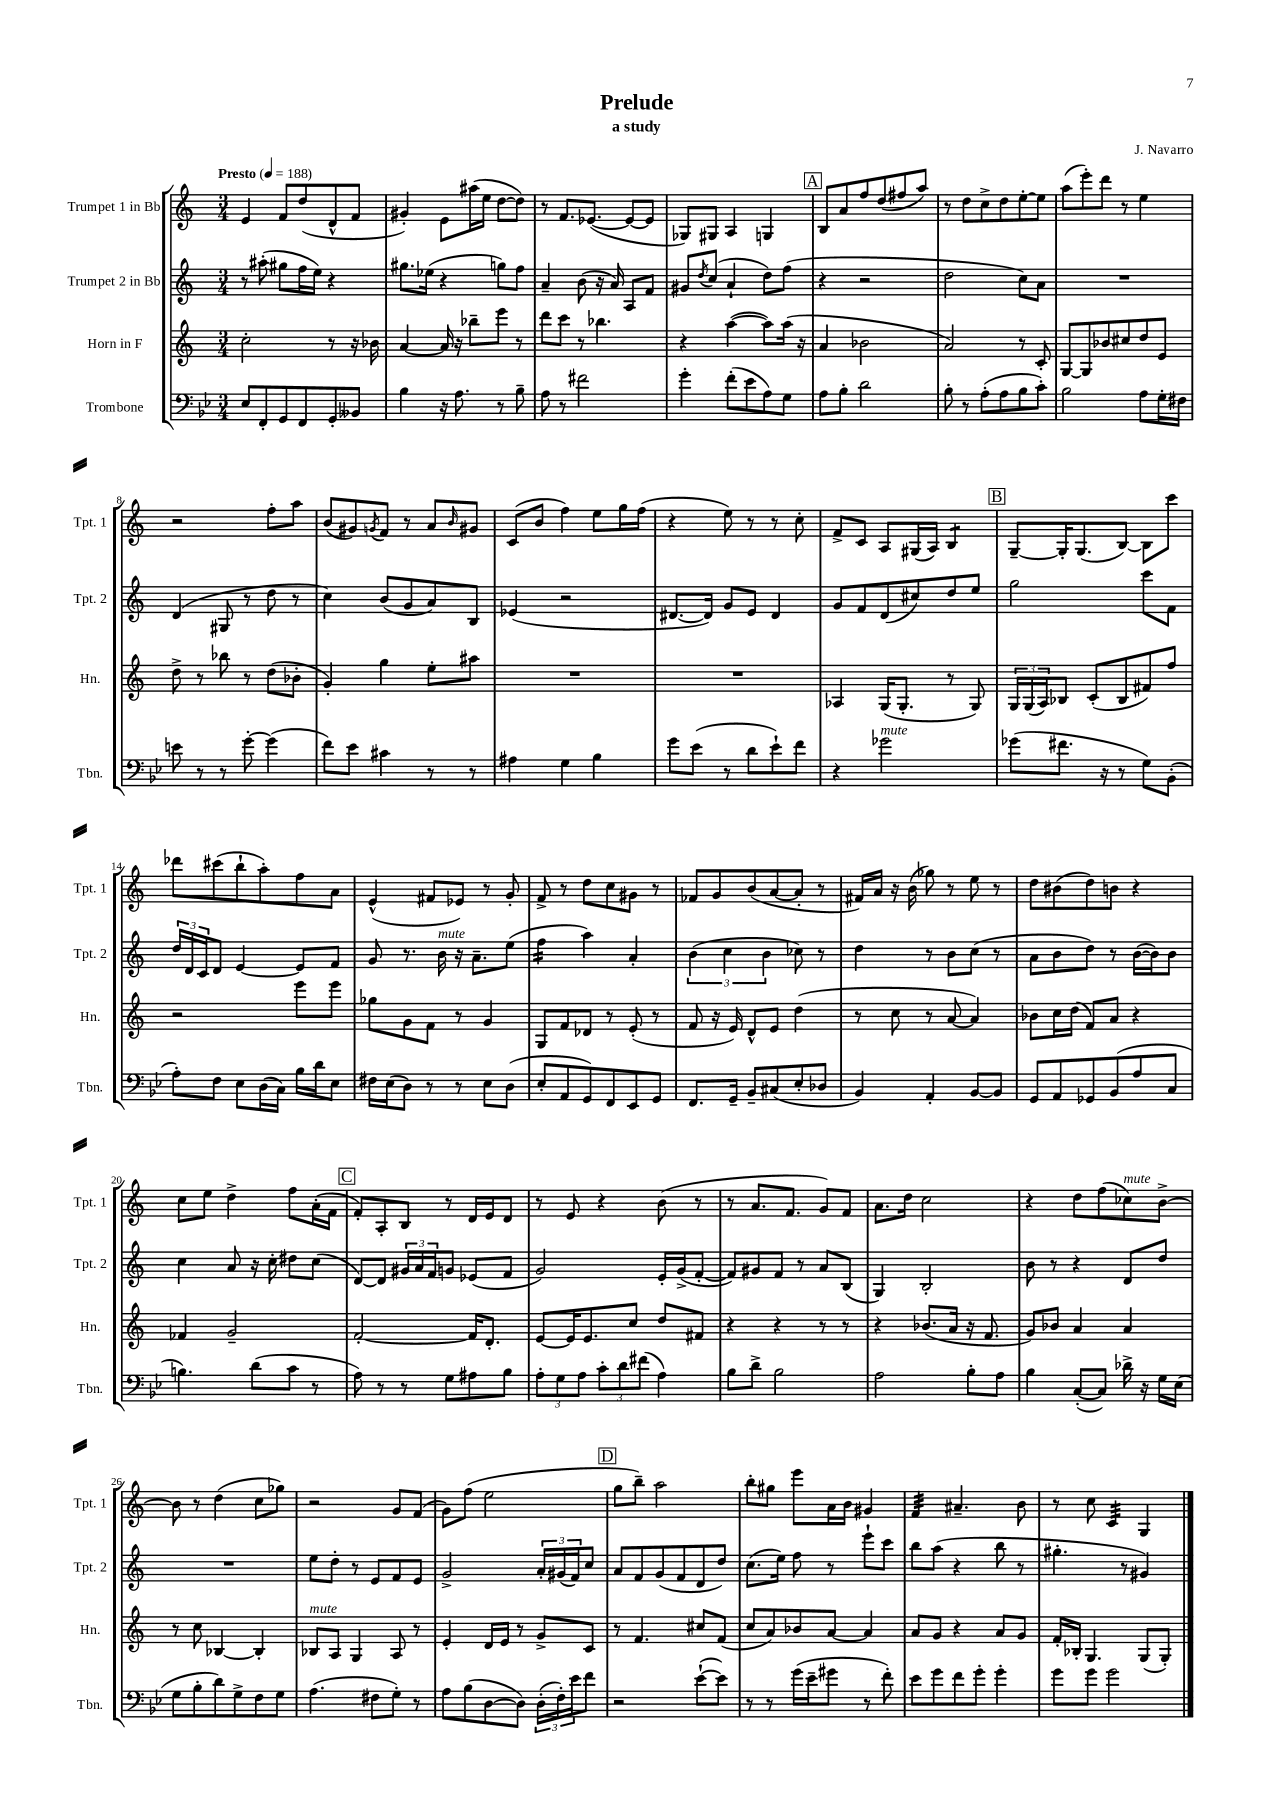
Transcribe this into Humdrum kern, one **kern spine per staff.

**kern	**kern	**kern	**kern
*staff4	*staff3	*staff2	*staff1
*clefF4	*clefG2	*clefG2	*clefG2
*k[b-e-]	*k[]	*k[]	*k[]
*M3/4	*M3/4	*M3/4	*M3/4
*MM188	*MM188	*MM188	*MM188
8E-	2cc'	8r	4e
8FF'	.	(8aa#'	.
8GG	.	8gg#	8f
8FF	.	16ff	(8dd
.	.	16ee)	.
8GG'	8r	4r	8d^^
8BB--	16r	.	8f
.	16b-	.	.
=	=	=	=
4B-	[4a	8.gg#	4g#')
.	.	(16ee-	.
16r	16a]	4r	8e
8.A	16r	.	.
.	8bb-~	.	(16aa#
.	.	.	16ee
8r	8eee	8gg)	[8dd
8B-~	8r	8ff	8dd])
=	=	=	=
8A	8ddd	4a~	8r
8r	8ccc	.	8.f
2f#	8r	(8b	.
.	.	.	([8.e-
.	4.bb-	16r	.
.	.	16a)	.
.	.	8A	8e-_
.	.	8f	8e-]
=	=	=	=
4g'	4r	8g#	8G-)
.	.	8qdd	.
.	.	(8cc	8G#
(8f'	([4aa	4a`	4A
8e-	.	.	.
8A)	8aa])	8dd)	4G
8G	(16aa	(8ff	.
.	16r	.	.
=	=	=	=
8A	4a	4r	8B
8B-'	.	.	8a
2d	2b-	2r	8ff
.	.	.	(8dd
.	.	.	8ff#
.	.	.	8aa)
=	=	=	=
8B-'	2a)	2dd	8r
8r	.	.	8dd
(8A'	.	.	8cc^
8A	.	.	8dd
8B-	8r	8cc)	[8ee'
8c')	8c'	8a	8ee]
=	=	=	=
2B-	[8G	2.r	(8aa
.	8G]	.	8eee')
.	8b-	.	8ddd
.	8cc#	.	8r
8A	8dd	.	4ee
16G'	8e	.	.
16F#	.	.	.
=	=	=	=
8e	8dd^	(4d	2r
8r	8r	.	.
8r	8bb-	8G#	.
[8g'	8r	8r	.
(4g]	(8dd	8dd	8ff'
.	8b-'	8r	8aa
=	=	=	=
8f)	4g')	4cc)	(8b
8e-	.	.	8g#)
.	.	.	8qg
4c#	4gg	(8b	8f
.	.	8g	8r
8r	8ee'	8a)	8a
.	.	.	16qqb
8r	8aa#	8B	8g#
=	=	=	=
4A#	2.r	(4e-	(8c
.	.	.	8b
4G	.	2r	4ff)
4B-	.	.	8ee
.	.	.	16gg
.	.	.	(16ff
=	=	=	=
8g	2.r	[8.d#	4r
(8e-	.	.	.
.	.	16d#])	.
8r	.	8g	8ee)
8d	.	8e	8r
8e-`)	.	4d#	8r
8f	.	.	8cc'
=	=	=	=
4r	4A-	8g	8f^
.	.	8f	8c
2g-	(16G	(8d	8A
.	8.G'	.	.
.	.	8cc#)	(16G#
.	.	.	16A)
.	8r	8dd	4B
.	8G)	8ee	.
=	=	=	=
(8g-	24G	2gg	[8G~
.	(24G	.	.
.	24A)	.	.
8.f#	8B-	.	16G']
.	.	.	(8.G
.	(8c'	.	.
16r	.	.	.
8r	8B-	.	[8B)
8G)	8f#)	8ccc	8B]
(8BB-'	8ff	8f	8ccc
=	=	=	=
8A')	2r	24dd	8ddd-
.	.	24d	.
.	.	24c	.
8F	.	8d	(8ccc#
8E-	.	[4e	8bb`
(16D	.	.	8aa')
16C)	.	.	.
16B-	8eee	8e]	8ff
16d	.	.	.
8E-	8eee	8f	8a
=	=	=	=
16F#	8gg-	8g	(4e^^
(16E-	.	.	.
8D)	8g	8.r	.
8r	8f	.	8f#
.	.	16b	.
8r	8r	16r	8e-)
.	.	8.a~	.
8E-	4g	.	8r
(8D	.	(8ee	8g'
=	=	=	=
8E-'	8G	4ff	8f^
8AA	8f	.	8r
8GG)	8d-	4aa)	8dd
8FF	8r	.	8cc
8EE-	(8e'	4a'	8g#
8GG	8r	.	8r
=	=	=	=
8.FF	8f	(6b	8f-
.	16r	.	8g
.	.	6cc	.
16GG~	16e)	.	.
8BB-~	8d^^	.	(8b
.	.	6b	.
(8C#	8e	.	[8a
8E-'	(4dd	8cc-)	8a']
8D-	.	8r	8r
=	=	=	=
4BB-)	8r	4dd	16f#)
.	.	.	16a
.	8cc	.	16r
.	.	.	(16b
4AA'	8r	8r	8gg-)
.	[8a	8b	8r
[8BB-	4a])	(8cc	8ee
8BB-]	.	8r	8r
=	=	=	=
8GG	8b-	8a	8dd
8AA	16cc	8b	(8b#
.	(16dd	.	.
8GG-	8f)	8dd)	8dd)
(8BB-	8a	8r	8b
8A	4r	([16b	4r
.	.	16b])	.
8C	.	8b	.
=	=	=	=
4.B)	4f-	4cc	8cc
.	.	.	8ee
.	2g~	8a	4dd^
(8d	.	16r	.
.	.	16cc'	.
8c	.	8dd#	8ff
8r	.	(8cc	(16a'
.	.	.	16f
=	=	=	=
8A)	[2f'	[8d)	8f')
8r	.	8d]	8A'
8r	.	24g#	8B
.	.	24a	.
.	.	24f	.
8G	.	8g	8r
8A#	16f]	(8e-	16d
.	8.d'	.	16e
8B-	.	8f	8d
=	=	=	=
12A'	[8e	2g)	8r
12G	.	.	.
.	16e]	.	8e
12A	.	.	.
.	8.e	.	.
12c'	.	.	4r
12d	.	.	.
.	8cc	.	.
(12f#	.	.	.
4A)	8dd	16e'	(8b
.	.	(16g^	.
.	8f#	[8f'	8r
=	=	=	=
8B-	4r	8f])	8r
8d^	.	8g#	8.a
2B-	4r	8f	.
.	.	.	8.f
.	.	8r	.
.	8r	8a	8g)
.	8r	(8B	8f
=	=	=	=
2A	4r	4G)	8.a
.	.	.	16dd
.	(8.b-	2B'	2cc
.	16a	.	.
8B-'	16r	.	.
.	8.f	.	.
8A	.	.	.
=	=	=	=
4B-	8g)	8b	4r
.	8b-	8r	.
([8C'	4a	4r	8dd
8C])	.	.	(8ff
16d-^	4a	8d	8cc-)
16r	.	.	.
16G	.	8dd	[8b^
(16E-	.	.	.
=	=	=	=
8G	8r	2.r	8b]
8B-'	8cc	.	8r
8d)	[4B-	.	(4dd
8G^	.	.	.
8F	4B-']	.	8cc
8G	.	.	8gg-)
=	=	=	=
(4.A	8B-	8ee	2r
.	8A	8dd'	.
.	4G	8r	.
8F#	.	8e	.
8G')	8A	8f	8g
8r	8r	8e	(8f
=	=	=	=
8A	4e'	2g^	8g)
(8B-	.	.	(8ff
[8D	16d	.	2ee
.	16e	.	.
8D])	8r	.	.
(24D'	8g^	24a'	.
24F')	.	(24g#	.
24e-	.	24f)	.
8f	8c	8cc	.
=	=	=	=
2r	8r	8a	8gg
.	4.f	8f	8bb~)
.	.	(8g	2aa
.	.	8f	.
([8e-`	8cc#	8d	.
8e-])	(8f	8dd)	.
=	=	=	=
8r	8cc	(8.cc	8bb'
8r	8a)	.	8gg#
.	.	16ee)	.
(16g	8b-	8ff	8eee
16e-~	.	.	.
8g#	[8a	8r	16a
.	.	.	16b
8r	4a]	8eee`	4g#
8f')	.	8ccc	.
=	=	=	=
8e-	8a	8bb	4f
8g	8g	(8aa	.
8f	4r	4r	4.a#~
8g'	.	.	.
4g'	8a	8bb	.
.	8g	8r	8b
=	=	=	=
8g	16f'	4.gg#'	8r
.	16B-'	.	.
8g	4.G	.	8cc
2g	.	.	4c
.	.	8r	.
.	(8G	4g#)	4G
.	8G')	.	.
==	==	==	==
*-	*-	*-	*-
